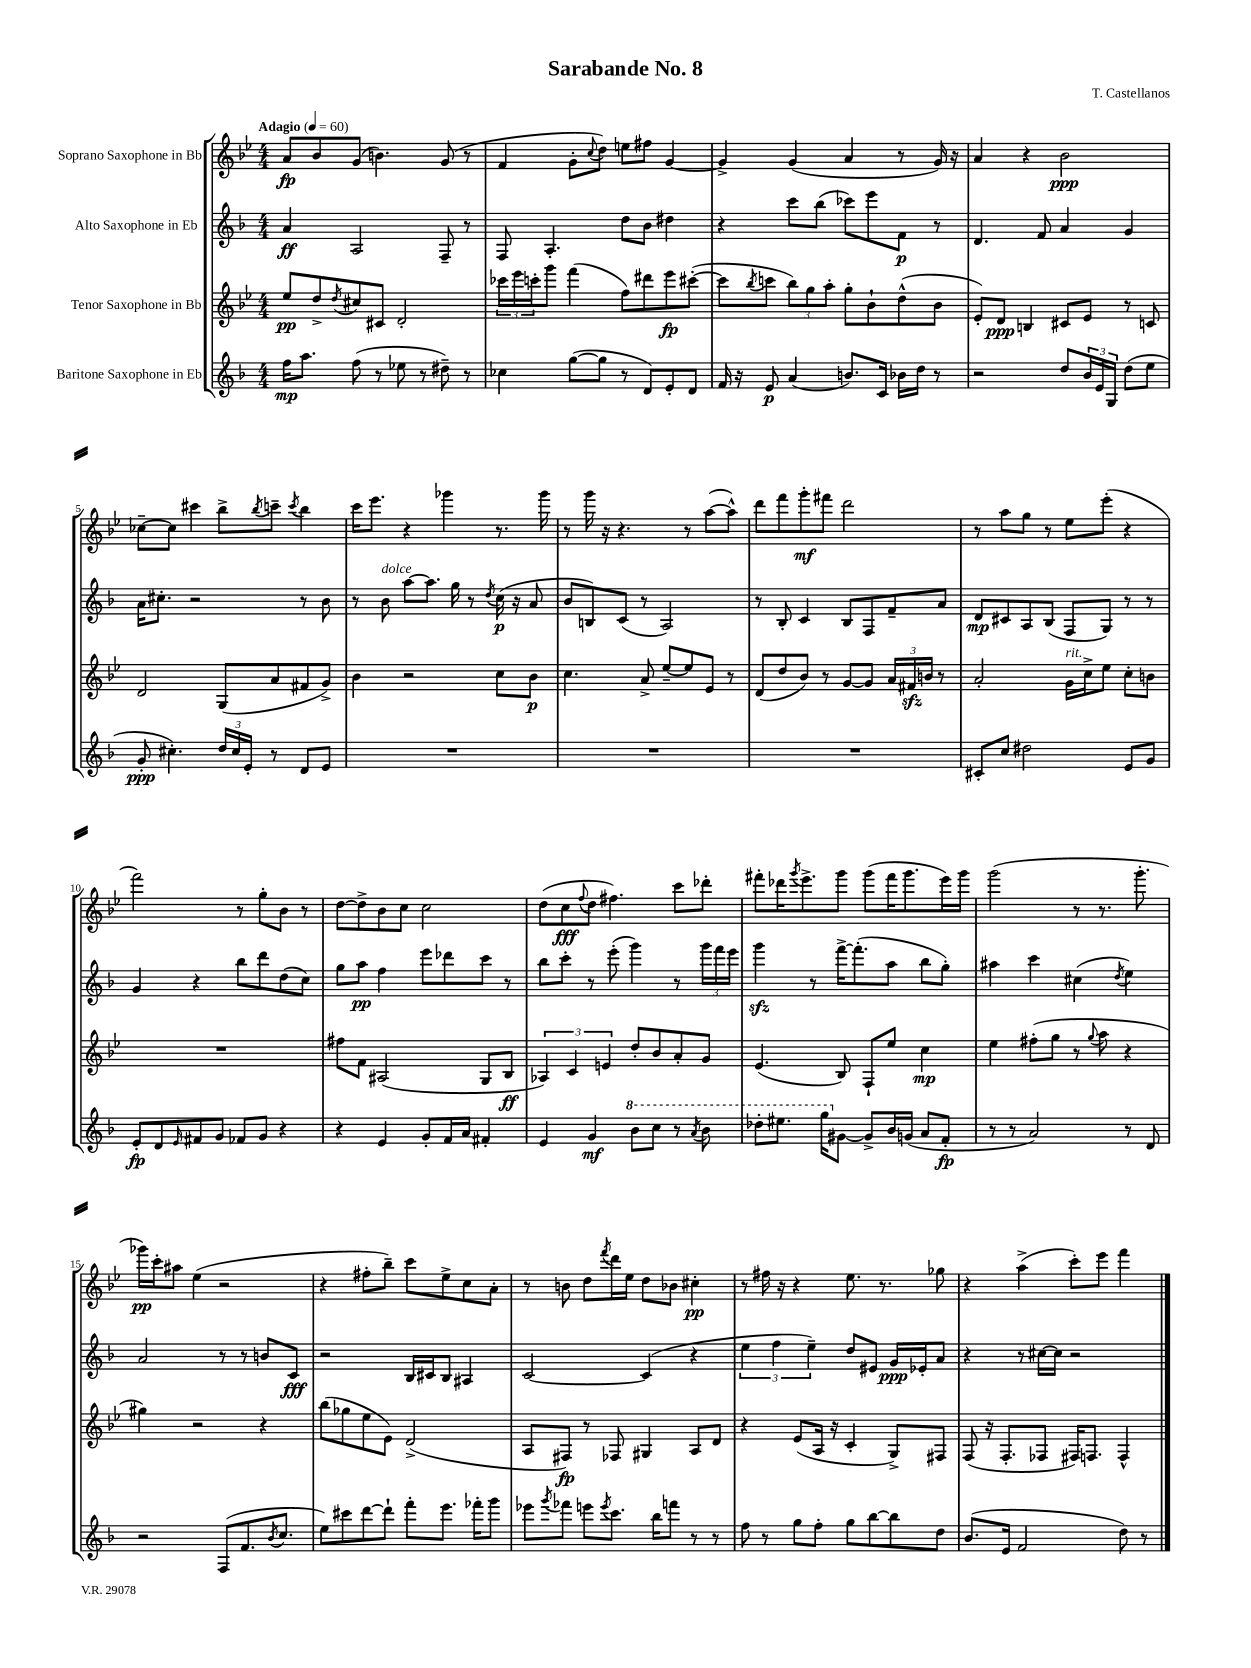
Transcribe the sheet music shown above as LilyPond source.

\header { title = "Sarabande No. 8" composer = "T. Castellanos" }
<<
\new StaffGroup <<
\new Staff = "s0" \with { instrumentName = "Soprano Saxophone in Bb" } {
    \clef treble \key bes \major \numericTimeSignature \time 4/4 \tempo "Adagio" 4 = 60
    a'8\fp bes'8 g'8( b'4.) g'8( r8 |
    f'4 g'8-. \appoggiatura { c''8 } d''8) e''8 fis''8 g'4~ |
    g'4-> g'4( a'4 r8 g'16) r16 |
    a'4 r4 bes'2\ppp |
    ces''8~-- ces''8 cis'''4 bes''8-> \acciaccatura { bes''8 } c'''8-- \acciaccatura { c'''8 } bes''4 |
    c'''16 ees'''8. r4 ges'''4 r8. ges'''16 |
    r8 g'''16 r16 r4. r8 a''8~( a''8-^) |
    d'''8 f'''8 g'''8-.\mf fis'''8 d'''2 |
    r8 a''8 g''8 r8 ees''8 ees'''8-.( r4 |
    f'''2) r8 g''8-. bes'8 r8 |
    d''8~ d''8-> bes'8 c''8 c''2 |
    d''8( c''8\fff \appoggiatura { f''8 } d''8 fis''4.) c'''8 des'''8-. |
    fis'''8-. des'''16 \acciaccatura { g'''8 } ees'''8.-> g'''8 g'''8( fis'''16 g'''8. ees'''16) g'''16 |
    g'''2( r8 r8. g'''8.-. |
    ges'''16\pp) c'''16-. ais''8 ees''4( r2 |
    r4 fis''8-. bes''8--) c'''8 ees''8-> c''8 a'8-. |
    r8 b'8 d''8 \acciaccatura { f'''8 } d'''16 ees''16 d''8 bes'8 cis''4-.\pp |
    r8 fis''16 r16 r4 ees''8. r8. ges''8 |
    r4 a''4->( c'''8-.) ees'''8 f'''4 \bar "|." |
}
\new Staff = "s1" \with { instrumentName = "Alto Saxophone in Eb" } {
    \clef treble \key f \major \numericTimeSignature \time 4/4
    a'4\ff a2 f8-- r8 |
    f8 a4.-. d''8 bes'8 dis''4 |
    r4 c'''8 bes''8( ces'''8) e'''8 f'8\p r8 |
    d'4. f'8 a'4 g'4 |
    a'16 cis''8.-. r2 r8 bes'8 |
    r8 bes'8^\markup { \italic "dolce" } a''8~ a''8. g''16 r8 \acciaccatura { d''8 } c''16\p( r16 a'8 |
    bes'8 b8) c'8( r8 a2) |
    r8 bes8-. c'4 bes8 f8 f'8-- a'8 |
    d'8\mp cis'8 a8 bes8( f8 g8) r8 r8 |
    g'4 r4 bes''8 d'''8 d''8( c''8) |
    g''8 a''8\pp f''4 e'''8 des'''8 c'''8 r8 |
    bes''8 c'''8-. r8 e'''8-.( g'''4) r8 \tuplet 3/2 { g'''16 f'''16 e'''16 } |
    g'''4\sfz r8 f'''16~-> f'''8.-.( a''8 bes''8 g''8-.) |
    ais''4 c'''4 cis''4( \acciaccatura { d''8 } e''4) |
    a'2 r8 r8 b'8 c'8\fff |
    r2 bes16 cis'16 bes8 ais4 |
    c'2~ c'4( r4 |
    \tuplet 3/2 { e''4 f''4 e''4--) } d''8 eis'8 g'16\ppp ees'16-. a'8 |
    r4 r8 cis''16~ cis''16 r2 \bar "|." |
}
\new Staff = "s2" \with { instrumentName = "Tenor Saxophone in Bb" } {
    \clef treble \key bes \major \numericTimeSignature \time 4/4
    ees''8\pp d''8-> \acciaccatura { d''8 } cis''8 cis'8 d'2-. |
    \tuplet 3/2 { ces'''16 ees'''16 c'''16-. } g'''8 f'''4( f''8) dis'''8 ees'''8\fp cis'''8~-.( |
    cis'''8 \acciaccatura { bes''8 } c'''8 \tuplet 3/2 { bes''8) g''8 a''8-. } g''8-. bes'8-! d''8-^( bes'8 |
    ees'8-.) d'8\ppp b4 cis'8 ees'8 r8 c'8 |
    d'2 g8( a'8 fis'8 g'8->) |
    bes'4 r2 c''8 bes'8\p |
    c''4. a'8-> ees''8~-- ees''8 ees'8 r8 |
    d'8( d''8 bes'8) r8 g'8~ g'8 \tuplet 3/2 { a'16 fis'16\sfz b'16 } r8 |
    a'2-. g'16^\markup { \italic "rit." } c''16-> ees''8 c''8-. b'8 |
    R1 |
    fis''8 f'8 ais2( g8 bes8\ff |
    \tuplet 3/2 { aes4) c'4 e'4 } d''8-. bes'8 a'8-. g'8 |
    ees'4.( bes8) f8-! ees''8 c''4\mp |
    ees''4 fis''8-.( g''8 r8 \appoggiatura { g''8 } a''8 r4 |
    gis''4) r2 r4 |
    bes''8( ges''8 ees''8 ees'8) d'2->( |
    a8 fis8\fp) r8 fes8 gis4 a8 d'8 |
    r4 ees'8( a16 r16 c'4-. g8->) fis8 |
    f8( r16 f8.-. fes8 fis16) f8. f4-^ \bar "|." |
}
\new Staff = "s3" \with { instrumentName = "Baritone Saxophone in Eb" } {
    \clef treble \key f \major \numericTimeSignature \time 4/4
    f''16\mp a''8. f''8( r8 ees''8 r8 dis''8--) r8 |
    ces''4 g''8~( g''8 r8 d'8) e'8-. d'8 |
    f'16 r16 e'8\p a'4( b'8.) c'16 bes'16 d''16 r8 |
    r2 d''8 \tuplet 3/2 { bes'16 e'16 g16 } d''8( e''8 |
    g'8-.\ppp cis''4.-.) \tuplet 3/2 { d''16 cis''16 e'16-. } r8 d'8 e'8 |
    R1 |
    R1 |
    R1 |
    cis'8-. c''8 dis''2 e'8 g'8 |
    e'8-.\fp d'8 \grace { e'16 } fis'8 g'8 fes'8 g'8 r4 |
    r4 e'4 g'8-. f'16 a'16 fis'4-. |
    e'4 g'4\mf \ottava #1 bes''8 c'''8 r8 \acciaccatura { a''8 } bes''8 |
    des'''8-. eis'''8. g'''16 \ottava #0 gis'8~ gis'8-> bes'16 g'16( a'8 f'8-.\fp |
    r8 r8 a'2) r8 d'8 |
    r2 f8( f'8. \acciaccatura { bes'8 } c''8. |
    e''8) cis'''8 d'''8~ d'''8-! f'''8-. e'''8. fes'''16-. g'''8 |
    ees'''8 \acciaccatura { g'''8 } fes'''8 e'''8 \acciaccatura { e'''8 } c'''8. bes''16 f'''8 r8 r8 |
    f''8 r8 g''8 f''8-. g''8 bes''8~ bes''8 d''8 |
    bes'8.( e'16 f'2 d''8) r8 \bar "|." |
}
>>
>>
